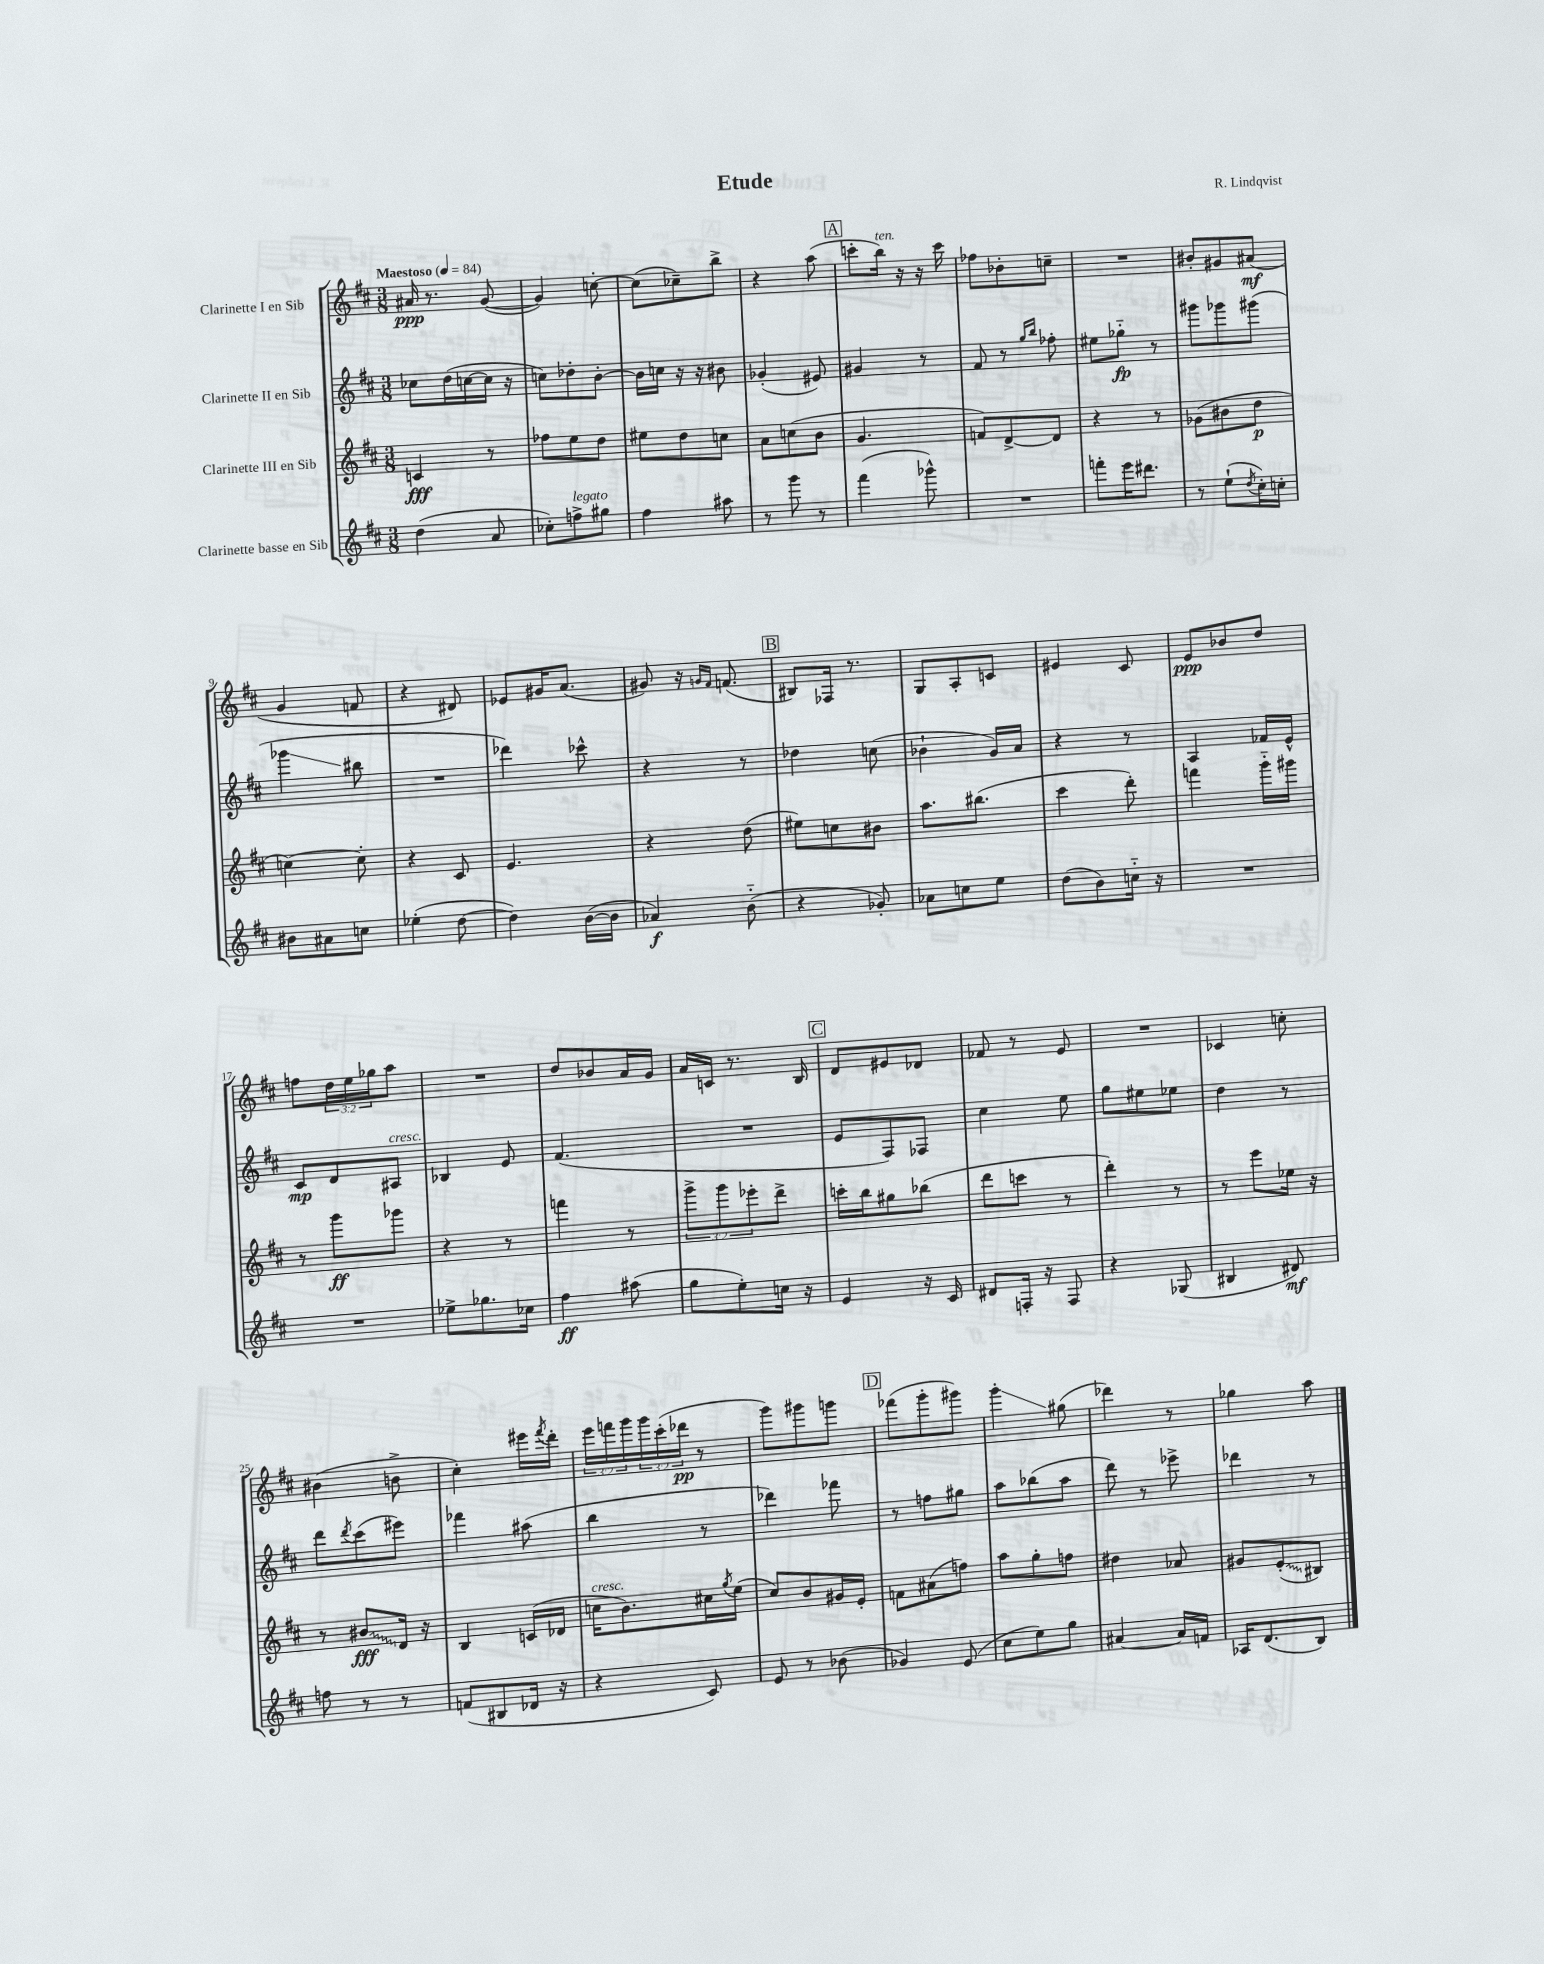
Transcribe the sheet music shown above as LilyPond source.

\header { title = "Etude" composer = "R. Lindqvist" }
<<
\new StaffGroup <<
\new Staff = "s0" \with { instrumentName = "Clarinette I en Sib" } {
    \clef treble \key d \major \numericTimeSignature \time 3/8 \override Staff.TupletNumber.text = #tuplet-number::calc-fraction-text \tempo "Maestoso" 4 = 84
    ais'16\ppp r8. g'8~( |
    g'4) c''8~-. |
    c''8( ces''8--) b''8-> |
    r4 a''8( |
    \mark \markup { \box "A" } c'''8-. b''16^\markup { \italic "ten." }) r16 r16 c'''16 |
    fes''8 bes'8-. c''8-- |
    R4. |
    bis'8-. gis'8 ais'8\mf( |
    g'4 f'8 |
    r4 dis'8) |
    ees'8 gis'16 a'8.( |
    gis'8) r16 \grace { g'16 fis'16 } f'8.( |
    \mark \markup { \box "B" } bis8) fes16 r8. |
    g8 a8-. c'8 |
    eis'4 cis'8 |
    e'8\ppp bes'8 d''8 |
    f''8 \tuplet 3/2 { d''16 e''16 ges''16 } a''8 |
    R4. |
    d''8 bes'8 a'16 g'16 |
    a'16 c'16 r8. b16 |
    \mark \markup { \box "C" } d'8 eis'8 des'8 |
    fes'8 r8 e'8 |
    R4. |
    ces'4 c''8-. |
    bis'4( b'8-> |
    cis''4-.) eis'''16 \acciaccatura { fis'''8 } d'''16-. |
    \tuplet 3/2 { e'''16 f'''16 g'''16 } \tuplet 3/2 { g'''16 cis'''16-.( des'''16\pp } r8 |
    g'''8) gis'''8 g'''8 |
    \mark \markup { \box "D" } fes'''8( g'''8-. gis'''8) |
    g'''4-.\glissando gis''8( |
    des'''4) r8 |
    ges''4 a''8 \bar "|." |
}
\new Staff = "s1" \with { instrumentName = "Clarinette II en Sib" } {
    \clef treble \key d \major \numericTimeSignature \time 3/8
    ces''8 d''16( c''16~ c''16 r16 |
    c''8) des''8-. b'8~-. |
    b'16 c''16 r16 r16 bis'8 |
    ges'4-.( eis'8) |
    \mark \markup { \box "A" } gis'4 r8 |
    fis'8 r8 \grace { g''16 b''16 } fes''8-. |
    eis''8 ges''8-_\fp r8 |
    gis'''8 ges'''8 gis'''8( |
    ges'''4\glissando bis''8 |
    R4. |
    des'''4) ces'''8-^ |
    r4 r8 |
    \mark \markup { \box "B" } des''4 c''8( |
    bes'4-! g'16) a'16 |
    r4 r8 |
    a4 fes'16 e'16-^ |
    cis'8\mp d'8 ais8^\markup { \italic "cresc." } |
    bes4 e'8 |
    fis'4.( |
    R4. |
    \mark \markup { \box "C" } e'8 fis8) fes8 |
    cis''4 e''8 |
    g''8 eis''8 ees''8 |
    d''4 r8 |
    d'''8 \acciaccatura { d'''8 } cis'''8( eis'''8) |
    fes'''4 ais''8( |
    b''4 r8 |
    des'''4) fes'''8 |
    \mark \markup { \box "D" } r8 f''8 gis''8 |
    a''8 bes''8( a''8 |
    d'''8) r8 ees'''8-> |
    des'''4 r8 \bar "|." |
}
\new Staff = "s2" \with { instrumentName = "Clarinette III en Sib" } {
    \clef treble \key d \major \numericTimeSignature \time 3/8 \override Staff.TupletNumber.text = #tuplet-number::calc-fraction-text
    c'4\fff r8 |
    fes''8 e''8 d''8 |
    eis''8 d''8 c''8 |
    a'8 c''8( b'8 |
    \mark \markup { \box "A" } g'4. |
    f'8) d'8~-> d'8 |
    r4 r8 |
    ges'8( bis'8 d''8\p |
    c''4~) c''8-. |
    r4 cis'8 |
    e'4. |
    r4 d''8( |
    \mark \markup { \box "B" } eis''8) c''8 bis'8 |
    a''8. bis''8.( |
    cis'''4 d'''8-.) |
    f'''4 g'''16-_ gis'''16 |
    r8 g'''8\ff ges'''8 |
    r4 r8 |
    f'''4 r8 |
    \tuplet 3/2 { g'''8-> g'''8 ees'''8-. } d'''8-> |
    \mark \markup { \box "C" } c'''16-. b''16 gis''8 bes''8( |
    d'''8 c'''8 r8 |
    d'''4-.) r8 |
    r8 e'''8 ees''16 r16 |
    r8 \once \override Glissando.style = #'zigzag bis'8\glissando\fff d'16 r16 |
    b4 c'16( des'16 |
    c''16^\markup { \italic "cresc." } b'8.) cis''16 \acciaccatura { g''8 } e''16( |
    cis''8) b'8 gis'16 e'16-. |
    \mark \markup { \box "D" } f'8 ais'8( f''8) |
    a''8 g''8-. f''8 |
    dis''4 aes'8 |
    gis'8 \once \override Glissando.style = #'zigzag e'8-.\glissando( bis8) \bar "|." |
}
\new Staff = "s3" \with { instrumentName = "Clarinette basse en Sib" } {
    \clef treble \key d \major \numericTimeSignature \time 3/8
    d''4( a'8 |
    ces''8-.) f''8->^\markup { \italic "legato" } gis''8 |
    fis''4 ais''8 |
    r8 g'''8 r8 |
    \mark \markup { \box "A" } fis'''4( ges'''8-^) |
    R4. |
    f'''8-. e'''16 dis'''8. |
    r8 e''8-!( \acciaccatura { d''8 } cis''16-.) c''16-. |
    bis'8 ais'8 c''8 |
    ees''4-.( d''8~ |
    d''4) b'16~( b'16 |
    aes'4\f) b'8-_( |
    \mark \markup { \box "B" } r4 ges'8-.) |
    aes'8 c''8 e''8 |
    d''8( b'8) c''16-_ r16 |
    R4. |
    R4. |
    ees''8-> ges''8. ces''16 |
    fis''4\ff ais''8( |
    g''8 e''8-.) c''16 r16 |
    \mark \markup { \box "C" } e'4 r16 cis'16 |
    dis'8 f16-. r16 f8 |
    r4 ges8( |
    bis4 dis'8\mf) |
    f''8 r8 r8 |
    f'8( bis8 des'16 r16 |
    r4 cis'8) |
    e'8 r8 bes'8( |
    \mark \markup { \box "D" } ges'4) e'8( |
    cis''8 e''8) g''8 |
    ais'4~ ais'16 f'16 |
    aes16 d'8.( b8) \bar "|." |
}
>>
>>
